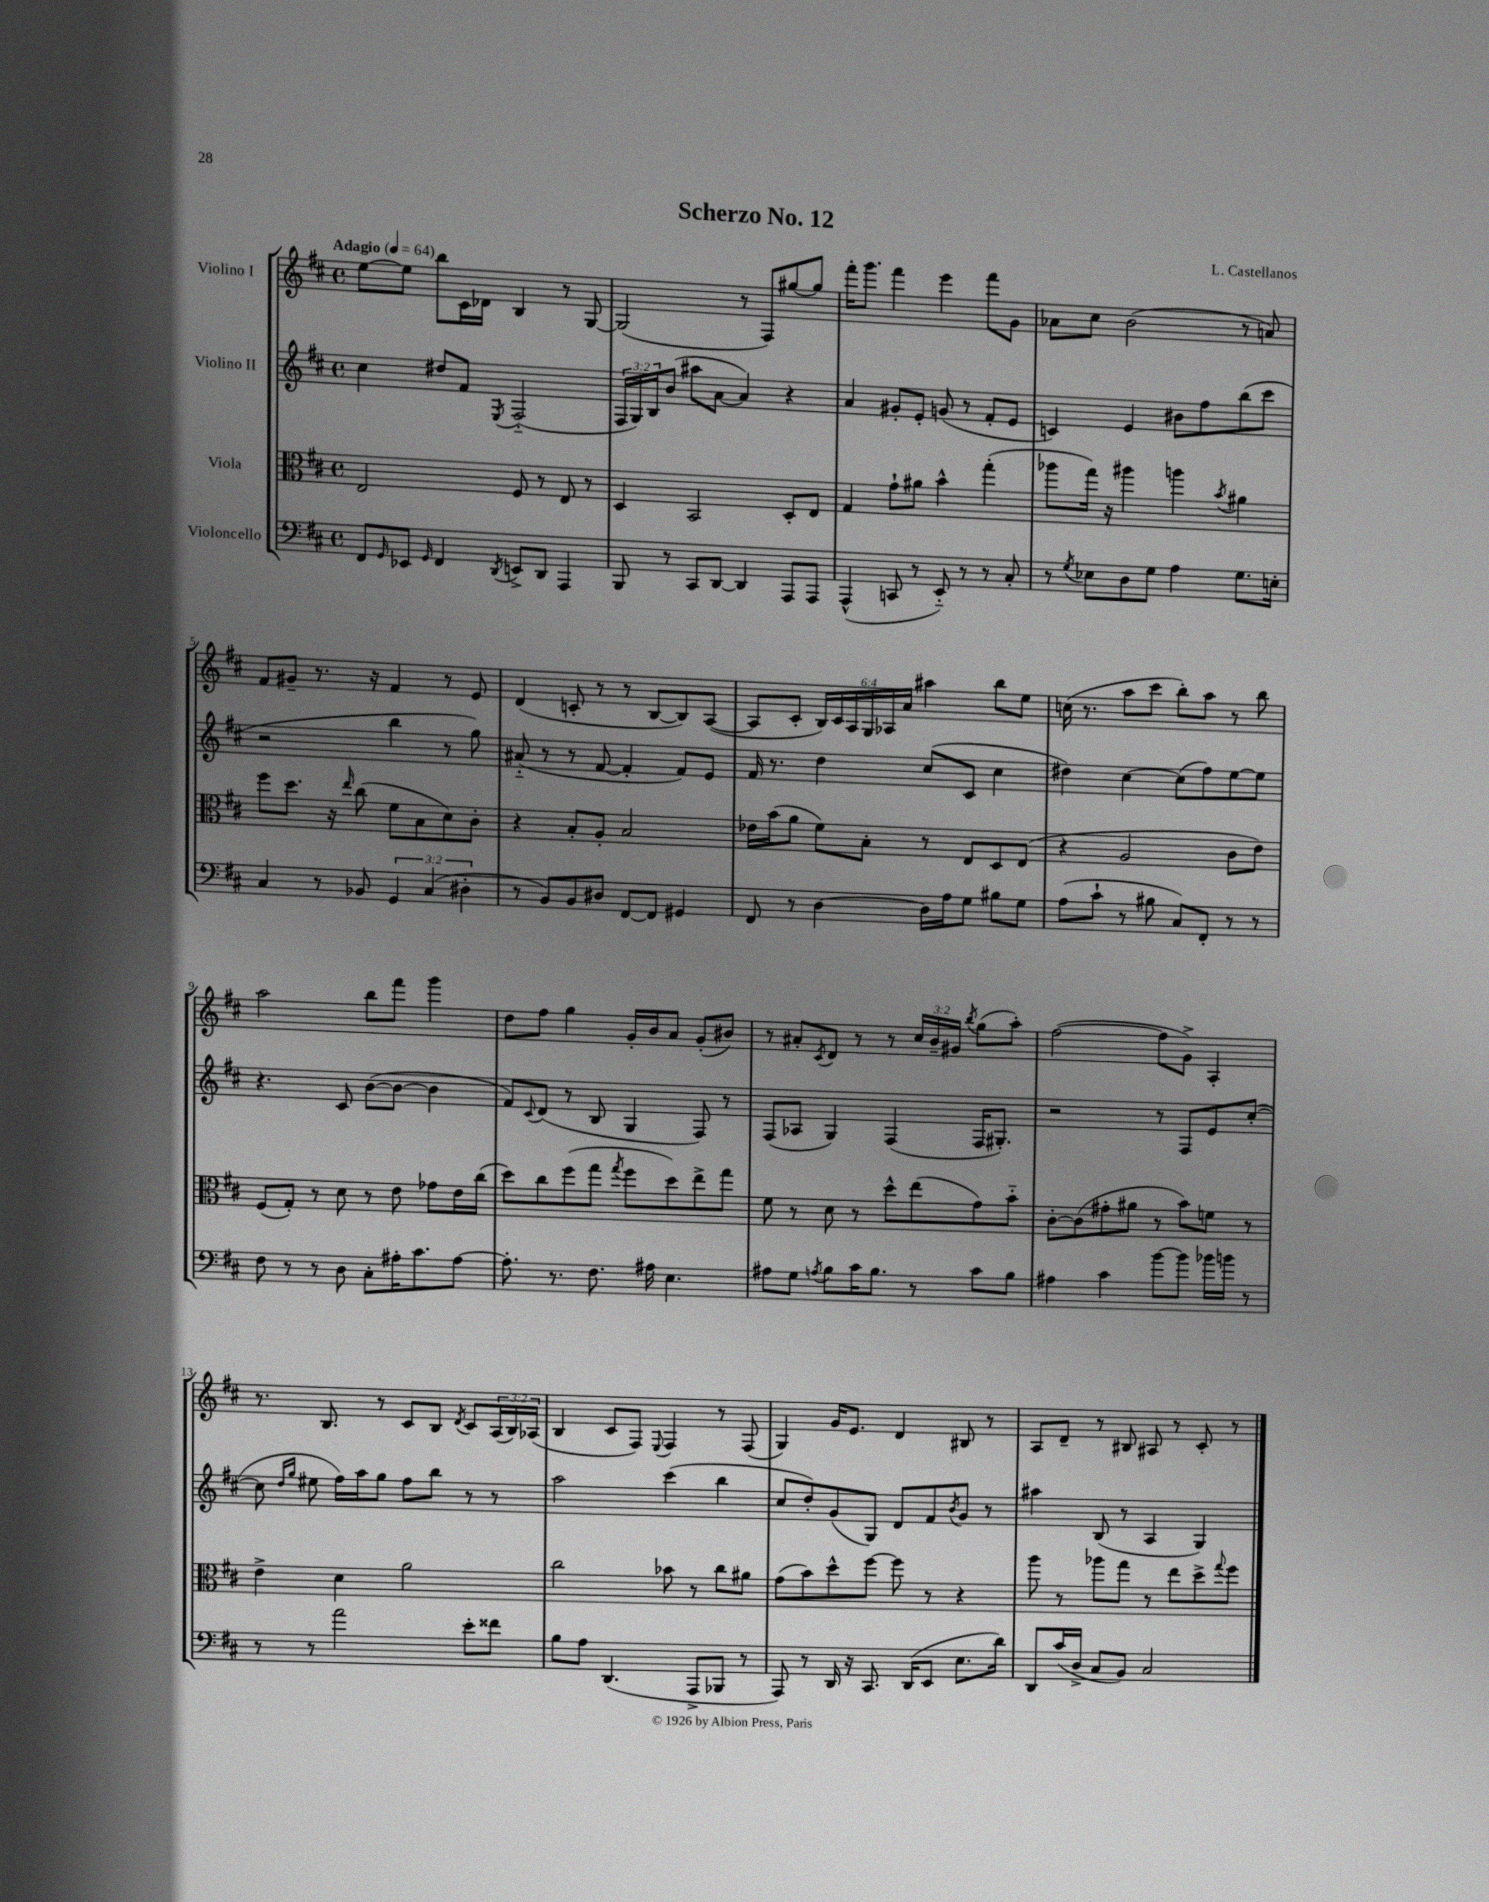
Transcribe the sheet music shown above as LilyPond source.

\header { title = "Scherzo No. 12" composer = "L. Castellanos" }
<<
\new StaffGroup <<
\new Staff = "s0" \with { instrumentName = "Violino I" } {
    \clef treble \key d \major \defaultTimeSignature \time 4/4 \override Staff.TupletNumber.text = #tuplet-number::calc-fraction-text \tempo "Adagio" 4 = 64
    e''8~ e''8 b''8 cis'16 des'16 b4 r8 g8~ |
    g2( r8 fis8) gis''8~ gis''8 |
    fis'''16-. g'''8. fis'''4 e'''4 fis'''8 g'8 |
    aes'8 cis''8 b'2( r8 a'8) |
    fis'8 gis'8-- r8. r16 fis'4 r8 e'8 |
    d'4( c'8-. r8 r8 b8~ b8) a8~( |
    a8 cis'8-. \tuplet 6/4 { b16) cis'16 a16 g16 aes16 a'16 } ais''4 b''8 e''8 |
    c''16( r8. a''8 cis'''8 b''8-.) a''8 r8 b''8 |
    a''2 b''8 fis'''8 g'''4 |
    d''8 fis''8 g''4 g'16-. b'16 a'8 g'8-.( bis'8) |
    r8 ais'8-. \acciaccatura { cis'8 } d'8 r8 r8 \tuplet 3/2 { cis''16 b'16-- gis'16 } \acciaccatura { b''8 } g''8( a''8-.) |
    fis''2~( fis''8 g'8->) a4-. |
    r8. b8. r8 cis'8 b8 \acciaccatura { d'8 } cis'8 \tuplet 3/2 { a16( b16) aes16( } |
    b4 cis'8 fis8) \appoggiatura { e8 } fis4 r8 fis8( |
    g4) g'16 e'8. d'4 bis8 r8 |
    a8 d'8-- r8 bis8 ais8 r8 cis'8-. r8 \bar "|." |
}
\new Staff = "s1" \with { instrumentName = "Violino II" } {
    \clef treble \key d \major \defaultTimeSignature \time 4/4 \override Staff.TupletNumber.text = #tuplet-number::calc-fraction-text
    cis''4 dis''8 fis'8 \acciaccatura { e8 } fis2-_( |
    \tuplet 3/2 { fis16 g16) b16 } b'8( ais''8 a'8~ a'4) r4 |
    a'4 gis'8-. e'8-. g'8( r8 fis'8-. e'8 |
    c'4) e'4 bis'8 fis''8 b''8( cis'''8 |
    r2 b''4 r8 g''8) |
    ais'8-_( r8 r8 fis'8~ fis'4-. fis'8) e'8 |
    fis'16 r8. d''4 cis''8( cis'8 cis''4 |
    dis''4) cis''4~ cis''8( fis''8) e''8~ e''8 |
    r4. cis'8 b'8~( b'8~ b'4 |
    fis'8) \appoggiatura { cis'8 } d'8( r8 b8 g4 fis8) r8 |
    fis8( aes8 g4) fis4( fis16 gis8.-.) |
    r2 r8 fis8 e'8 cis''8~-.( |
    cis''8 \grace { d''16 g''16 } eis''8 fis''16) a''16 g''8 fis''8 b''8 r8 r8 |
    a''2 cis'''4( b''4 |
    cis''8 d''8-.) g'8( g8) d'8 fis'8 \acciaccatura { b'8 } g'8 r8 |
    ais''4 b8( r8 a4 g4) \bar "|." |
}
\new Staff = "s2" \with { instrumentName = "Viola" } {
    \clef alto \key d \major \defaultTimeSignature \time 4/4
    e2 fis8 r8 e8 r8 |
    d4 b,2 d8-. e8 |
    g4 g'8-! ais'8 b'4-^ g''4-.( |
    aes''8 g''16) r16 ais''4 a''4 \acciaccatura { b'8 } ais'4 |
    fis''8 d''8. r16 \grace { e''16 } cis''8( fis'8 b8 d'8) cis'8-. |
    r4 b8-. a8-. b2 |
    ees'16 b'16( a'8 fis'8) b8-. r8 e8 d8 e8( |
    r4 a2 cis'8 e'8) |
    fis8( g8-.) r8 d'8 r8 e'8 ges'8 e'16 cis''16( |
    d''8) cis''8 fis''8( g''8 \acciaccatura { g''8 } fis''8 d''8) e''8-> g''8 |
    fis'8 r8 d'8 r8 d''8-^ e''8( g'8) b'8-_ |
    cis'8~-. cis'8( gis'8-. ais'8 r8 b'8) f'8 r8 |
    e'4-> d'4 a'2 |
    cis''2 bes'8 r8 cis''8 ais'8 |
    g'8( b'8) d''8-^ fis''8~ fis''8 r8 r4 |
    a''8 r8 aes''8 g''8 r8 e''8 d''8-> \appoggiatura { g''8 } fis''8 \bar "|." |
}
\new Staff = "s3" \with { instrumentName = "Violoncello" } {
    \clef bass \key d \major \defaultTimeSignature \time 4/4 \override Staff.TupletNumber.text = #tuplet-number::calc-fraction-text
    fis,8 \grace { g,16 } ees,8 \grace { g,16 } fis,4 \acciaccatura { d,8 } e,8-> d,8 a,,4 |
    b,,8 r8 cis,8 d,8~ d,4 a,,8 a,,8 |
    a,,4-^( c,8 r8 e,8-_) r8 r8 cis8-. |
    r8 \acciaccatura { g8 } ees8 d8 g8 a4 g8. e16-. |
    cis4 r8 bes,8 \tuplet 3/2 { g,4 cis4( dis4-. } |
    r8 b,8) b,8 dis8 fis,8~ fis,8 gis,4 |
    fis,8 r8 d4~ d16 a16 g8 bis8 g8 |
    a8( cis'8-! r8 bis8 cis8) fis,8-. r8 r8 |
    fis8 r8 r8 d8 cis8-. ais16-. cis'8. ais8~ |
    ais8.-. r8. fis8. ais16 e4. |
    ais8 g8 \acciaccatura { a8 } b8 cis'16 b8. r8 cis'8 b8 |
    ais4 cis'4 b'8~ b'8 bes'16 b'16 r8 |
    r8 r8 a'2 e'8-. fisis'8 |
    b8 a8 d,4.( a,,8-> bes,,8 r8 |
    a,,8) r8 d,16 r16 cis,8. d,16( e,8 e8. d'16) |
    d,8 cis'16( d16-> cis8 b,8) cis2 \bar "|." |
}
>>
>>
